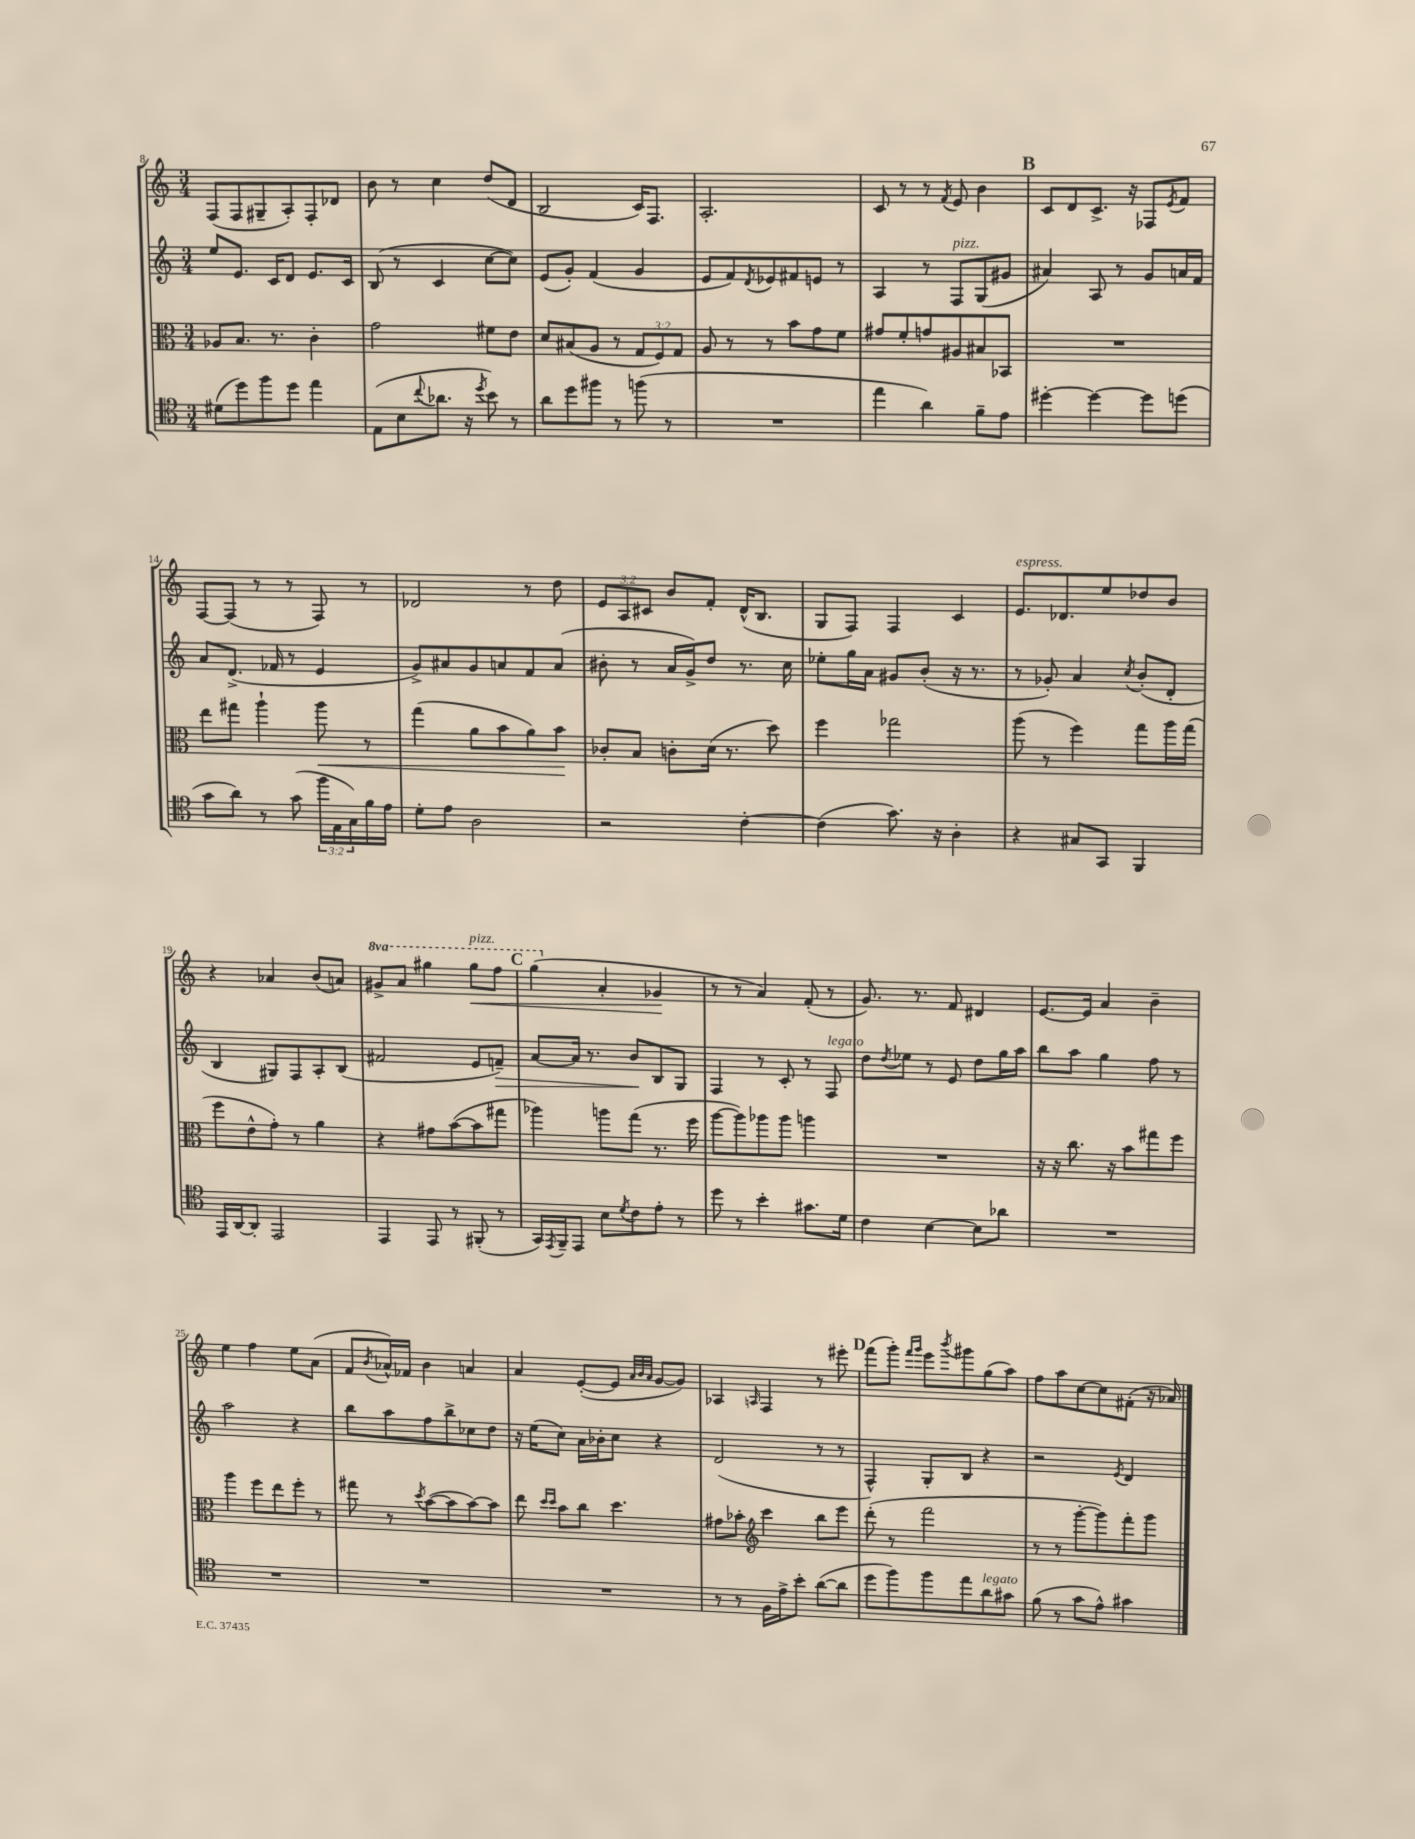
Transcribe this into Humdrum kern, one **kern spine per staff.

**kern	**kern	**kern	**kern
*staff4	*staff3	*staff2	*staff1
*clefC4	*clefC3	*clefG2	*clefG2
*k[]	*k[]	*k[]	*k[]
*M3/4	*M3/4	*M3/4	*M3/4
(8d#\L	8A-/L	8ee/L	(8F/L
8dd\)	8.B/J	8.e/J	8F/
8ff\	.	.	8G#~/
.	8.r	16c/LK	.
8dd\J	.	8d/J	8A'/)
4ee\	4c'\	8.e/L	8F'/
.	.	.	8d-/J
.	.	16c/Jk	.
=	=	=	=
(8E\L	2g\	(8B/	8b\
8B\	.	8r	8r
8qqcc/	.	.	.
8.a-\J	.	4c/	4cc\
16r	.	.	.
8qdd/	.	.	.
8b\)	8f#\L	[8cc\L	(8dd/L
8r	8e\J	8cc\]J)	8d/J
=	=	=	=
8a\L	8d/L	(8e/L	2B/
8dd\	(8B#/	8g'/J)	.
8ff#\J	8A/J	(4f/	.
8r	8r	.	.
(8ff\	12G/L	4g/	16c/LK)
.	.	.	8.F/J
.	12F/)	.	.
8r	.	.	.
.	12G/J	.	.
=	=	=	=
2.r	8A/	8e/L	2.A'/
.	8r	8f/)	.
.	.	8qd/	.
.	8r	8e-/	.
.	8b\L	8f#/	.
.	8g\	8e/J	.
.	8f\J	8r	.
=	=	=	=
4ee\	8g#/L	4A/	8c/
.	8f'/	.	8r
4a\)	8g/	8r	8r
.	.	.	8qf/
.	8A#/	8F/L	8e/
8f~\L	8B#/	(8G/	4b\
8e\J	8BB-/J	8g#/J	.
=	=	=	=
[4dd#'\	2.r	4a#/)	8c/L
.	.	.	8d/
4dd#\_	.	8A/	8.c^/J
.	.	8r	.
.	.	.	16r
8dd#\]L	.	8g/L	8F-/L
.	.	.	8qe/
(8dd\J	.	16a/L	8f/J
.	.	16f/JJ	.
=	=	=	=
8g\L	8ee\L	8a/L	[8F/L
8a\J)	8gg#\J	(8.d^/J	(8F/]J
8r	4aa`\	.	8r
.	.	16f-/	.
(8g\	.	8r	8r
24ff\LL	8aa\	4e/	8F/)
24E\	.	.	.
24G\)	.	.	.
16f\	8r	.	8r
16e\JJ	.	.	.
=	=	=	=
8d'\L	(4gg\	8g^/L)	2d-/
8e\J	.	8a#/	.
2A\	8a\L	8g/	.
.	8b\	8a/	.
.	8a\)	8f/	8r
.	8b\J	(8a/J	8dd\
=	=	=	=
2r	8c-'/L	8b#'\	12e/L
.	.	.	12A/
.	8B/J	8r	.
.	.	.	12c#/J
.	8c'\L	16a/LL	8b/L
.	.	16g^/J)	.
.	(16d\Jk	8dd/J	8f'/J
.	8.r	.	.
[4c'\	.	8.r	(16d^^/LK
.	.	.	8.B/J
.	8dd\)	.	.
.	.	16cc\	.
=	=	=	=
(4c\]	4ff\	8ee-'\L	8G/L
.	.	16gg\L	8F/J)
.	.	16a\JJ	.
8.g\)	2gg-\	8g#/L	4F/
.	.	(8b'/J	.
16r	.	.	.
4A'\	.	16r	4c/
.	.	8.r	.
=	=	=	=
4r	(8aa\	8r	8.e/L
.	8r	8g-'/)	.
.	.	.	8.d-/
8G#/L	4ff\)	4a/	.
8GG/J	.	.	8ee/
.	.	8qcc/	.
4FF/	8gg\L	(8b'/L	8dd-/
.	16aa\L	8d'/J	8b/J
.	(16gg\JJ	.	.
=	=	=	=
16EE/LL	8ff\L	4B/	4r
[16AA/J	.	.	.
8AA'/]J	8e^^\	.	.
2EE/	8g'\J)	8G#/L)	4a-/
.	8r	8F/	.
.	4a\	8A'/	(8b/L
.	.	(8B/J	8a/J)
=	=	=	=
4EE/	4r	2f#/	8gg#^/L
.	.	.	8aa/J
8EE/	8g#\L	.	4ggg#\
8r	([8b\	.	.
(8FF#'/	8b\]	8e/L	8ggg#\L
8r	8gg#\J	8f~/J)	8fff\J
=	=	=	=
16GG/LL)	4aa-\)	[8a/L	(4ggg\
8qEE/	.	.	.
16FF~/J	.	.	.
8EE/J	.	16a/]Jk	.
.	.	8.r	.
8B\L	8aa\L	.	4a'/
8qd/	.	.	.
8c\	(8gg\J	8b/L	.
8e'\J	8.r	8B/	4g-/
8r	.	8G/J	.
.	16ff\	.	.
=	=	=	=
8dd\	[8aa\L	4F/	8r
8r	8aa\])	.	8r
4b'\	8aa-\	8r	4a/)
.	8aa-\J	8c'/	.
8.g#\L	4aa\	8r	(8f'/
.	.	8F/	8r
16d\Jk	.	.	.
=	=	=	=
4c\	2.r	8dd\L	8.g/)
.	.	8qdd/	.
.	.	8ee-\J	.
.	.	.	8.r
[4B\	.	8r	.
.	.	8e/	8f/
8B\]L	.	8dd\L	4d#/
8a-\J	.	16gg\L	.
.	.	16aa\JJ	.
=	=	=	=
2.r	16r	8bb\L	[8.e/L
.	16r	.	.
.	8.cc\	8aa\J	.
.	.	.	16e/]Jk
.	.	4gg\	4a/
.	16r	.	.
.	8b\L	.	.
.	8gg#\	8ff\	4b~\
.	8ff\J	8r	.
=	=	=	=
2.r	4aa\	2aa\	4ee\
.	8ff\L	.	4ff\
.	8ee\	.	.
.	8ff'\J	4r	8ee\L
.	8r	.	(8a\J
=	=	=	=
2.r	8gg#\	8bb\L	8f/L
.	.	.	8qb/
.	8r	8aa\	16a-^^/L)
.	.	.	16f-/JJ
.	8qdd/	.	.
.	([8b\L	8ff\	4b\
.	8b\]	8bb^\	.
.	[8b\)	8cc-\	4a/
.	8b\]J	8dd\J	.
=	=	=	=
2.r	8ee\	16r	4a/
.	.	(16ee\LK	.
.	16qqdd/LL	.	.
.	16qqdd/JJ	.	.
.	8b\L	8cc\J)	.
.	8cc\J	16a\LL	([8e'/L
.	.	16b-'\J	.
.	4.dd\	8cc\J	8e/]J
.	.	.	32qqa/LLL
.	.	.	32qqb/
.	.	.	32qqa/JJJ
.	.	4r	[8g/L
.	.	.	8g/]J)
=	=	=	=
8r	8g#\L	(2d/	4A-/
8r	8b-'\J	.	.
*	*clefG2	*	*
.	.	.	16qqA/
16F\LL	4ccc\	.	4F/
16e^\J	.	.	.
8b'\J	.	.	.
([8a\L	8bb\L	8r	8r
8a\]J	8eee\J	8r	8eee#'\
=	=	=	=
8dd\L	(8ddd'\	4F^^/)	(8fff\L
8ff\)	8r	.	8ggg'\J)
.	.	.	16qqfff/LL
.	.	.	16qqggg/JJ
8ff\	2fff\	8G'/L	8eee\L
.	.	.	8qbbb/
8ee\	.	8B/J	8ggg#\
8a\	.	4r	(8gg\
8g#\J	.	.	8aa\J)
=	=	=	=
(8f\	8r	2r	8ff\L
8r	8r	.	8aa\
8g\L	[8ggg'\L	.	[8cc\
8e^^\J)	8ggg\])	.	8cc\]
.	.	8qe/	.
4g#\	8fff'\	4d/	(8f#'\J
.	8ggg\J	.	16r
.	.	.	16a-/)
==	==	==	==
*-	*-	*-	*-
